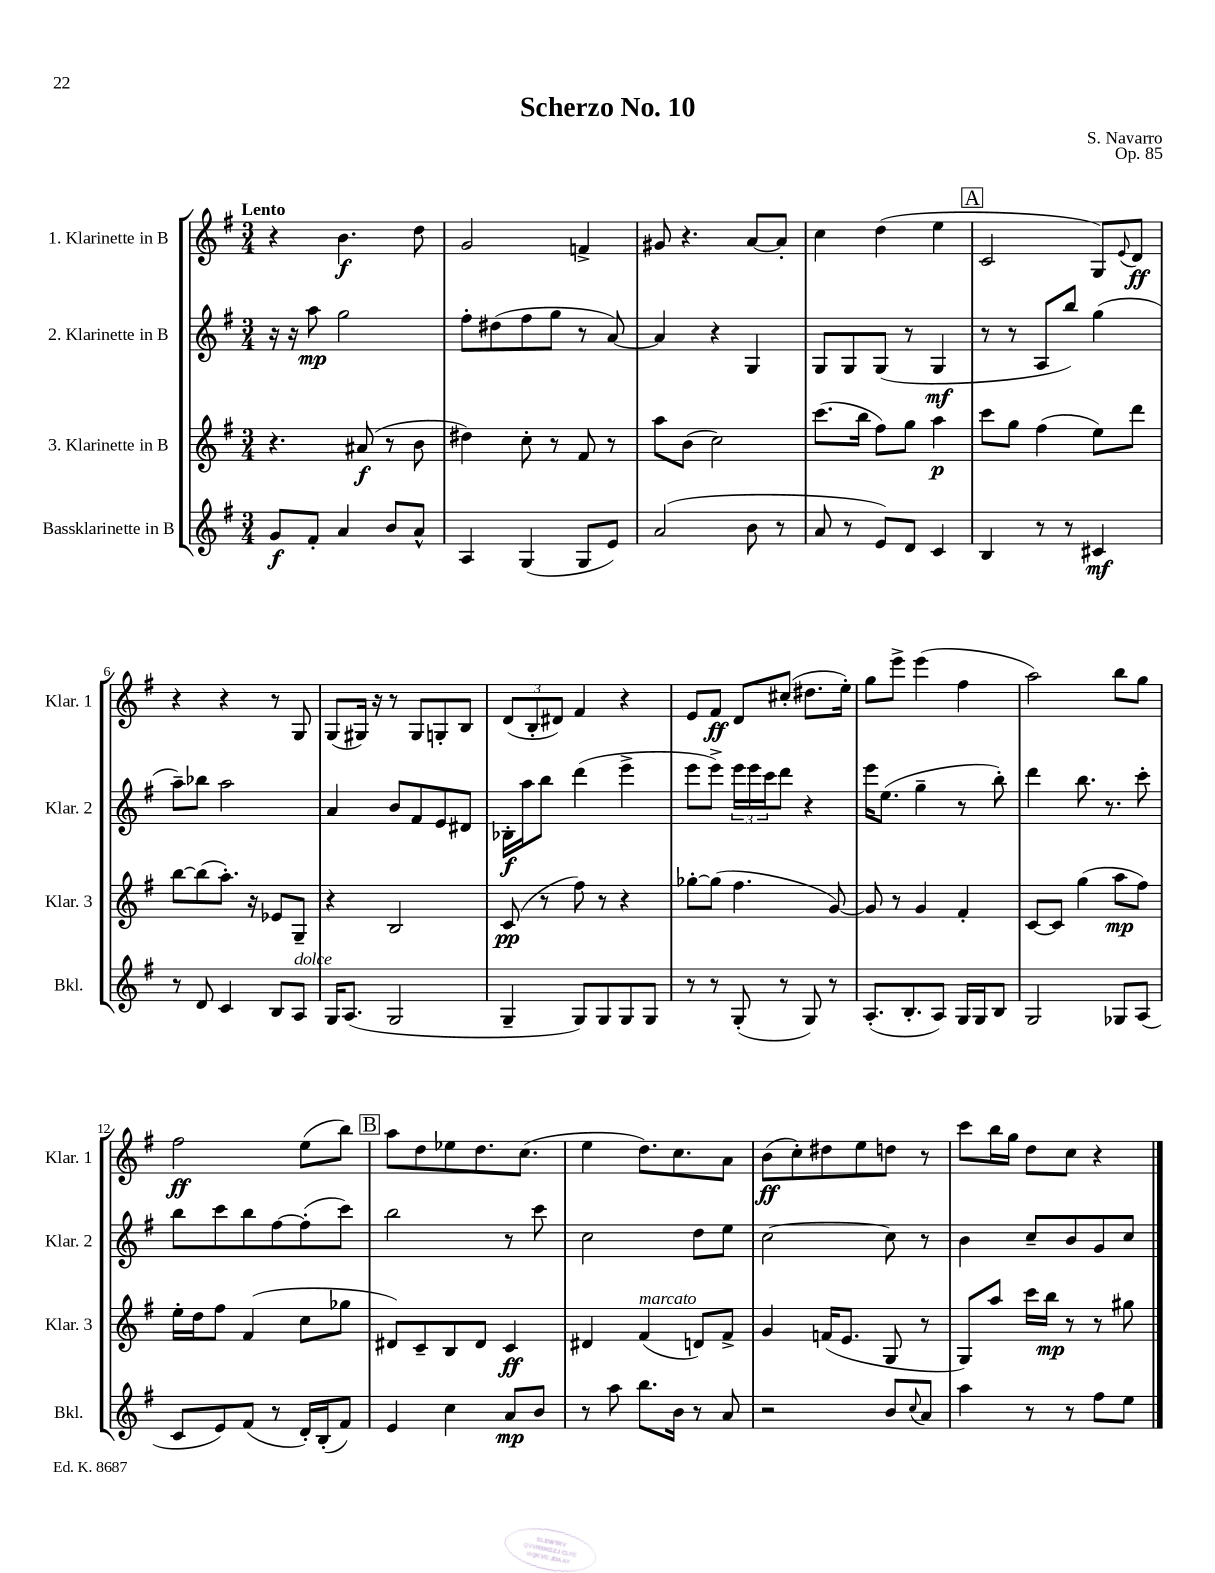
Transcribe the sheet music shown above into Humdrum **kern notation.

**kern	**kern	**kern	**kern
*staff4	*staff3	*staff2	*staff1
*clefG2	*clefG2	*clefG2	*clefG2
*k[f#]	*k[f#]	*k[f#]	*k[f#]
*M3/4	*M3/4	*M3/4	*M3/4
8g/L	4.r	16r	4r
.	.	16r	.
8f#'/J	.	8aa\	.
4a/	.	2gg\	4.b\
.	(8a#/	.	.
8b/L	8r	.	.
8a^^/J	8b\	.	8dd\
=	=	=	=
4A/	4dd#\)	8ff#'\L	2g/
.	.	(8dd#\	.
(4G/	8cc'\	8ff#\	.
.	8r	8gg\J	.
8G/L	8f#/	8r	4f^/
8e/J)	8r	[8a/)	.
=	=	=	=
(2a/	8aa\L	4a/]	8g#/
.	(8b\J	.	4.r
.	2cc\)	4r	.
8b\	.	4G/	[8a/L
8r	.	.	8a'/]J
=	=	=	=
8a/	(8.ccc\L	8G/L	4cc\
8r	.	8G/	.
.	16bb\Jk	.	.
8e/L)	8ff#\L)	(8G/J	(4dd\
8d/J	8gg\J	8r	.
4c/	4aa\	4G/	4ee\
=	=	=	=
4B/	8ccc\L	8r	2c/
.	8gg\J	8r	.
8r	(4ff#\	8A/L	.
8r	.	8bb/J)	.
4c#/	8ee\L)	(4gg\	8G/L)
.	.	.	8qqe/
.	8ddd\J	.	8d/J
=	=	=	=
8r	[8bb\L	8aa~\L)	4r
8d/	(8bb\]	8bb-\J	.
4c/	8.aa'\J)	2aa\	4r
.	16r	.	.
8B/L	8e-/L	.	8r
8A/J	8G~/J	.	8G/
=	=	=	=
16G/LK	4r	4a/	(8G/L
(8.A/J	.	.	.
.	.	.	16G#/Jk)
.	.	.	16r
2G/	2B/	8b/L	8r
.	.	8f#/	8G#/L
.	.	8e/	8G'/
.	.	8d#/J	8B/J
=	=	=	=
4G~/	(8c/	16B-'\LL	(12d/L
.	.	16aa\J	.
.	.	.	12B'/
.	8r	8bb\J	.
.	.	.	12d#/J)
8G/L)	8ff#\)	(4ddd\	4f#/
8G/	8r	.	.
8G/	4r	4eee^\	4r
8G/J	.	.	.
=	=	=	=
8r	[8gg-'\L	8eee\L	8e/L
8r	(8gg-\]J	8eee^\J)	8f#/J
(8G'/	4.ff#\	24eee\LL	8d/L
.	.	24eee\	.
.	.	24ccc\J	.
8r	.	8ddd\J	(8cc#'/J
8G/)	.	4r	8.dd#\L
8r	[8g/)	.	.
.	.	.	16ee'\Jk)
=	=	=	=
(8.A'/L	8g/]	16eee\LK	8gg\L
.	.	(8.ee\J	.
.	8r	.	8eee^\J
8.B'/	.	.	.
.	4g/	4gg~\	(4eee\
8A/J)	.	.	.
16G/LL	4f#'/	8r	4ff#\
16G/J	.	.	.
8B/J	.	8bb'\)	.
=	=	=	=
2G/	[8c/L	4ddd\	2aa\)
.	8c/]J	.	.
.	(4gg\	8.bb\	.
.	.	8.r	.
8G-/L	8aa\L	.	8bb\L
(8A/J	8ff#\J)	8ccc'\	8gg\J
=	=	=	=
8c/L	16ee'\LL	8bb\L	2ff#\
.	16dd\J	.	.
8e/)	8ff#\J	8ccc\	.
(8f#/J	(4f#/	8bb\	.
8r	.	[8ff#\	.
16d'/LL)	8cc\L	(8ff#'\]	(8ee\L
(16B'/J	.	.	.
8f#/J)	8gg-\J	8ccc\J)	8bb\J)
=	=	=	=
4e/	8d#/L)	2bb\	8aa\L
.	8c~/	.	8dd\
4cc\	8B/	.	8ee-\
.	8d#/J	.	8.dd\
8a/L	4c/	8r	.
.	.	.	(8.cc\J
8b/J	.	8ccc\	.
=	=	=	=
8r	4d#/	2cc\	4ee\
8aa\	.	.	.
8.bb\L	(4f#/	.	8.dd\L)
16b\Jk	.	.	8.cc\
8r	8d/L)	8dd\L	.
8a/	8f#^/J	8ee\J	8a\J
=	=	=	=
2r	4g/	[2cc\	(8b\L
.	.	.	8cc'\)
.	(16f/LK	.	8dd#\
.	8.e/J	.	.
.	.	.	8ee\
8b/L	8G/	8cc\]	8dd\J
8qqcc/	.	.	.
8a/J	8r	8r	8r
=	=	=	=
4aa\	8G/L)	4b\	8ccc\L
.	8aa/J	.	16bb\L
.	.	.	16gg\JJ
8r	16ccc\LL	8cc~/L	8dd\L
.	16bb\JJ	.	.
8r	8r	8b/	8cc\J
8ff#\L	8r	8g/	4r
8ee\J	8gg#\	8cc/J	.
==	==	==	==
*-	*-	*-	*-
